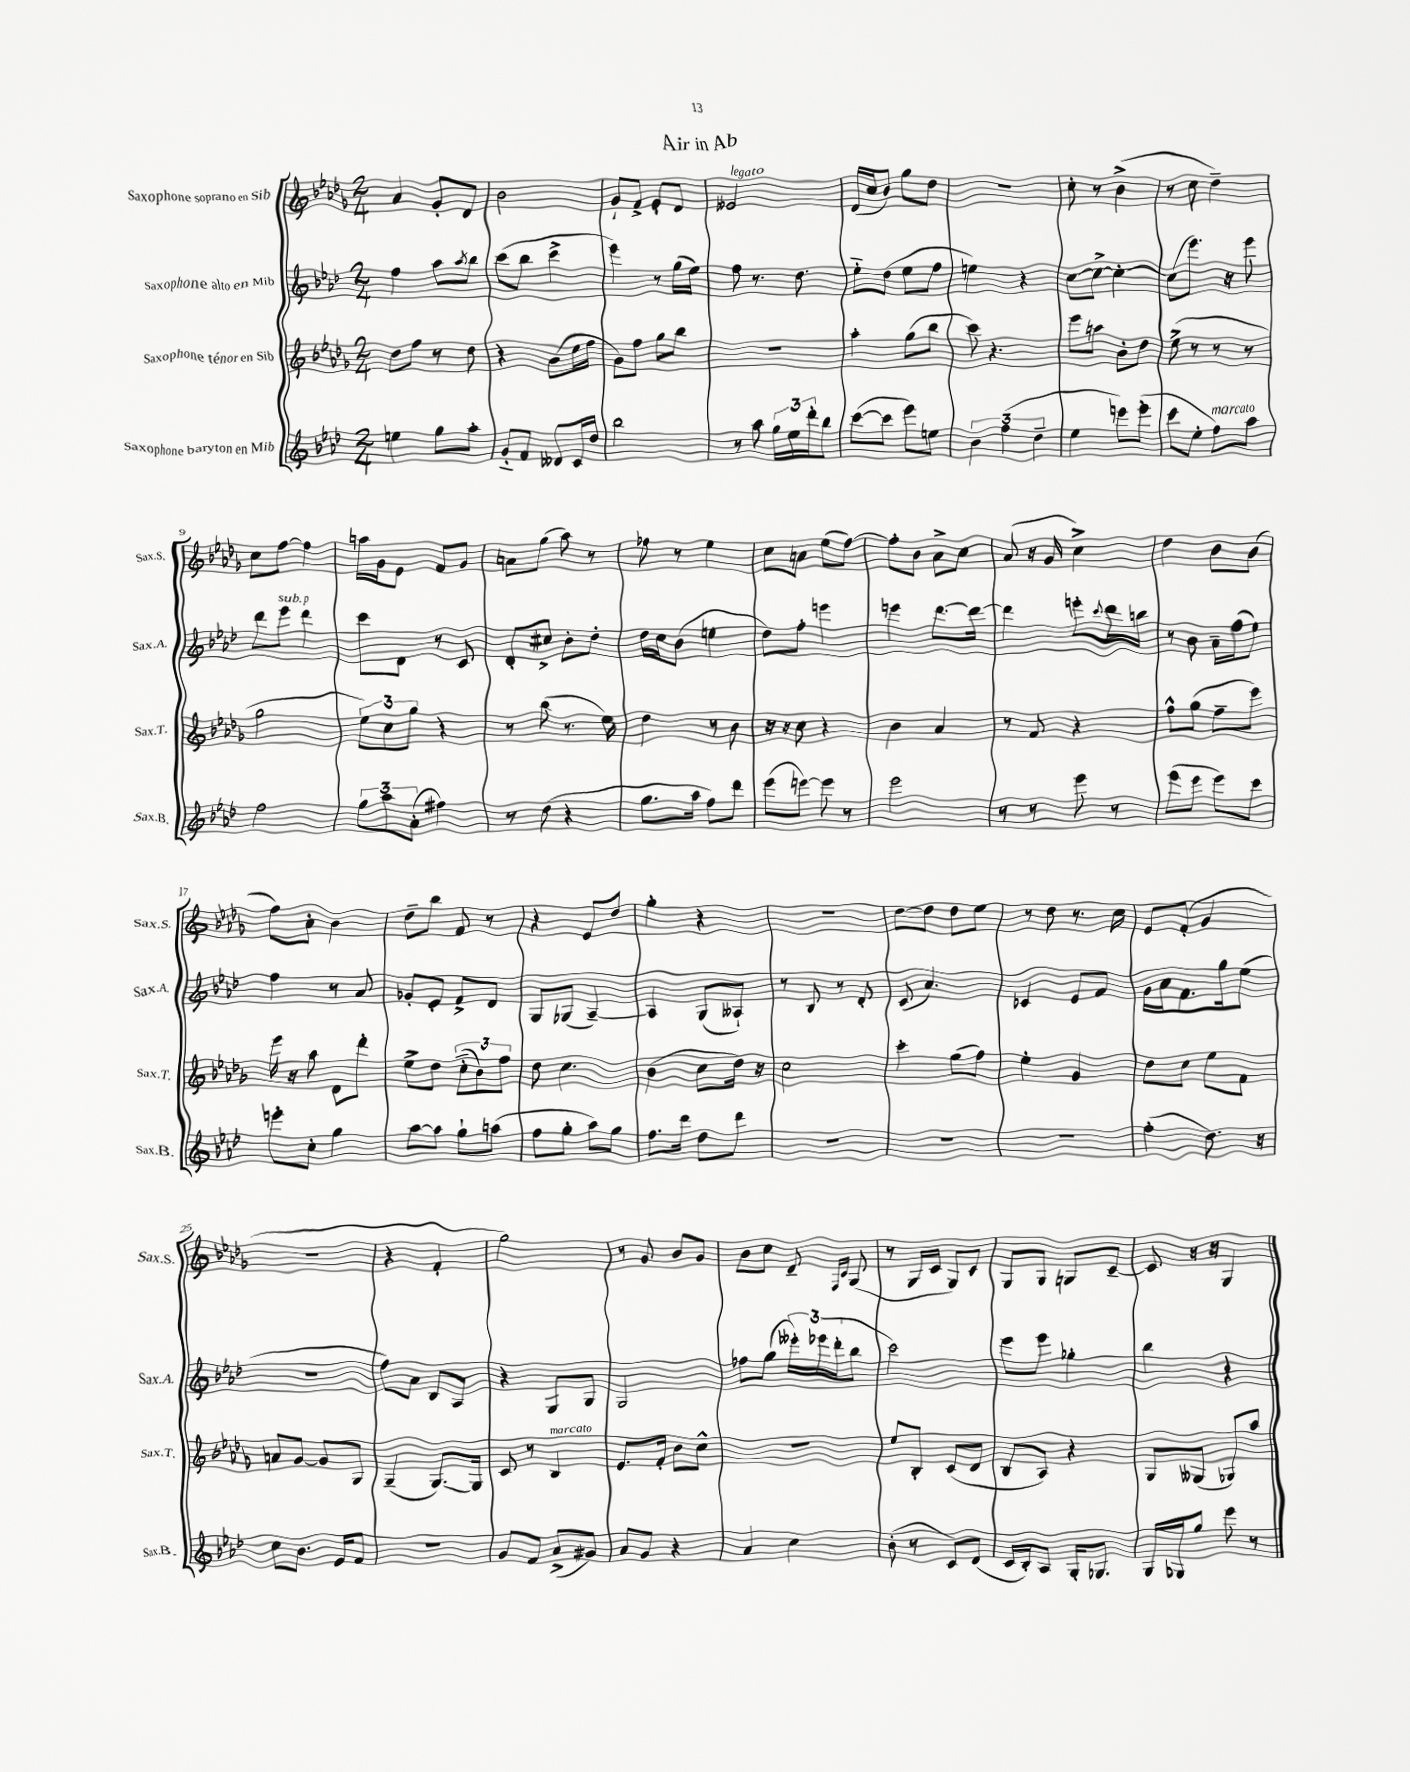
\header { title = "Air in Ab" }
<<
\new StaffGroup <<
\new Staff = "s0" \with { instrumentName = "Saxophone soprano en Sib" shortInstrumentName = "Sax.S." } {
    \clef treble \key des \major \numericTimeSignature \time 2/4
    aes'4 ges'8-. des'8 |
    bes'2 |
    ges'8-! f'8-> ees'8-. des'8 |
    eeses'2^\markup { \italic "legato" } |
    des'16( c''16 bes'8) ges''8 des''8 |
    R2 |
    c''8-. r8 bes'4->( |
    r8 c''8 des''4--) |
    c''8 f''8~ f''4 |
    a''16 ges'16 ees'8 f'8 ges'8 |
    a'8 ges''8( aes''8) r8 |
    fes''8 r8 ees''4 |
    c''8 a'8 ees''8( f''8~) |
    f''8-. bes'8 aes'8-> c''8 |
    aes'8( r16 ges'16 c''4->) |
    des''4 bes'8 bes'8( |
    f''8) aes'8-. bes'4 |
    des''8-- bes''8 f'8 r8 |
    r4 ees'8 des''8 |
    ges''4-. r4 |
    R2 |
    des''8~ des''8 des''8 ees''8 |
    r8 des''8 r8. c''16 |
    ees'8 f'8-.( ges'4 |
    r2 |
    r4 f'4-. |
    ges''2) |
    r8 ges'8 bes'8 ges'8 |
    bes'8 c''8 des'8-- \grace { f16 c'16 } ges8( |
    r8 ges16 c'16 ges8) c'8 |
    ges8 ges8 g8 c'8~-- |
    c'8 r16 r16 ges4 \bar "|." |
}
\new Staff = "s1" \with { instrumentName = "Saxophone alto en Mib" shortInstrumentName = "Sax.A." } {
    \clef treble \key aes \major \numericTimeSignature \time 2/4
    f''4 aes''8 \acciaccatura { aes''8 } bes''8 |
    c'''8( bes''8 c'''4-> |
    ees'''4) r8 g''16( ees''16) |
    f''8 r8. des''8. |
    ees''8-_ des''8( ees''8 f''8 |
    e''4) r4 |
    c''8~ c''8~-> c''4~-. |
    c''8( ees'''8.) r16 ees'''8 |
    des'''8 ees'''8^\markup { \italic "sub. p" } des'''4 |
    c'''8 des'8 r8 c'8 |
    des'8-. cis''8-> bes'8-. des''8-. |
    des''16 c''16 bes'8( e''4 |
    des''8) f''8-. e'''4 |
    e'''4 des'''8.~ des'''16~ |
    des'''4 e'''8-. \appoggiatura { c'''8 } des'''16 b''16 |
    r8 bes'8 aes'16-- f''16( ees''8) |
    f''4 r8 aes'8 |
    ges'8-. ees'8-. f'8-> des'8 |
    g8 ges8( aes4~--) |
    aes4 g8( aeses8-!) |
    r8 bes8 r8 des'8-. |
    c'8( aes'4.) |
    ces'4 ees'8 f'8 |
    g'16 aes'16 f'8. g''16 ees''8( |
    R2 |
    f''8) aes'8 bes8 aes8 |
    r4 g8 g8 |
    g2 |
    fes''8 g''8( \tuplet 3/2 { eeses'''16-.) ees'''16( des'''16-. } bes''8 |
    c'''2) |
    ees'''8 ees'''8 ges''4-. |
    bes''4 r4 \bar "|." |
}
\new Staff = "s2" \with { instrumentName = "Saxophone ténor en Sib" shortInstrumentName = "Sax.T." } {
    \clef treble \key des \major \numericTimeSignature \time 2/4
    des''8 f''8 r8 des''8 |
    r4 bes'8( ees''16 f''16 |
    ges'8) f''8 ges''8 bes''8 |
    r2 |
    aes''4-. ges''8( bes''8 |
    c'''8) r4. |
    ees'''8 a''8 bes'8-. des''8 |
    ees''8->( r8 r8 r8 |
    ges''2 |
    \tuplet 3/2 { ees''8) c''8 ges''8 } r4 |
    r8 bes''8( r8. ees''16) |
    des''4 r8 bes'8 |
    r16 r16 c''8 r4 |
    bes'4 aes'4 |
    r8 f'8 r4 |
    f''8-^ ges''8( f''8-- ees'''8) |
    ees'''16 r16 aes''8 des'8 des'''8-. |
    ees''8-> des''8 \tuplet 3/2 { c''8-_( bes'8) f''8 } |
    des''8 c''4. |
    bes'4( c''8 des''16) r16 |
    c''2 |
    c'''4-. ges''8( f''8) |
    ees''4-. ges'4 |
    des''8 c''8 ees''8 f'8 |
    a'8 ges'8~ ges'8 ges8 |
    ges4--( ges8.~) ges16 |
    c'8 r8 bes4^\markup { \italic "marcato" } |
    ees'8. f'16-. bes'8 c''8-^ |
    R2 |
    ees''8 bes8-. c'8( des'8 |
    bes8 aes8) r4 |
    ges8 geses8( ges8) aes''8 \bar "|." |
}
\new Staff = "s3" \with { instrumentName = "Saxophone baryton en Mib" shortInstrumentName = "Sax.B." } {
    \clef treble \key aes \major \numericTimeSignature \time 2/4
    e''4 g''8 aes''8-. |
    g'8-_ f'8 deses'8 c'16 des''16 |
    bes''2 |
    r8 aes''8 \tuplet 3/2 { g''16 ees''16 des'''16-. } bes''8 |
    c'''8~( c'''8 ees'''8) e''8 |
    \tuplet 3/2 { bes'4 f''4( des''4-- } |
    ees''4 e'''8) e'''8-.( |
    c'''8 ees''8-. f''8^\markup { \italic "marcato" }) aes''8 |
    f''2 |
    \tuplet 3/2 { g''8 aes''8 aes'8-.( } fis''4) |
    r8 des''8( r4 |
    g''8. aes''16 f''8) des'''8 |
    ees'''8( e'''8~) e'''8 r8 |
    ees'''2 |
    r8 r8 ees'''8 r8 |
    ees'''8( ees'''8 ees'''8) c'''8 |
    e'''8-. c''8-. g''4 |
    aes''8~ aes''8 g''8-! a''8( |
    f''8 g''8-. aes''8) g''8 |
    f''8. des'''16 des''8 des'''8 |
    R2 |
    R2 |
    R2 |
    f''4-.( des''8.) r16 |
    c''8 bes'8. ees'16 f'8 |
    r2 |
    g'8 f'8 aes'8->( gis'8) |
    aes'8 g'8 r4 |
    aes'4 c''4 |
    bes'8-.( r8 c'8) des'8( |
    c'16 bes16-.) aes8 g16-. ges8. |
    g16 ges16 g''8 ees'''8 r8 \bar "|." |
}
>>
>>
